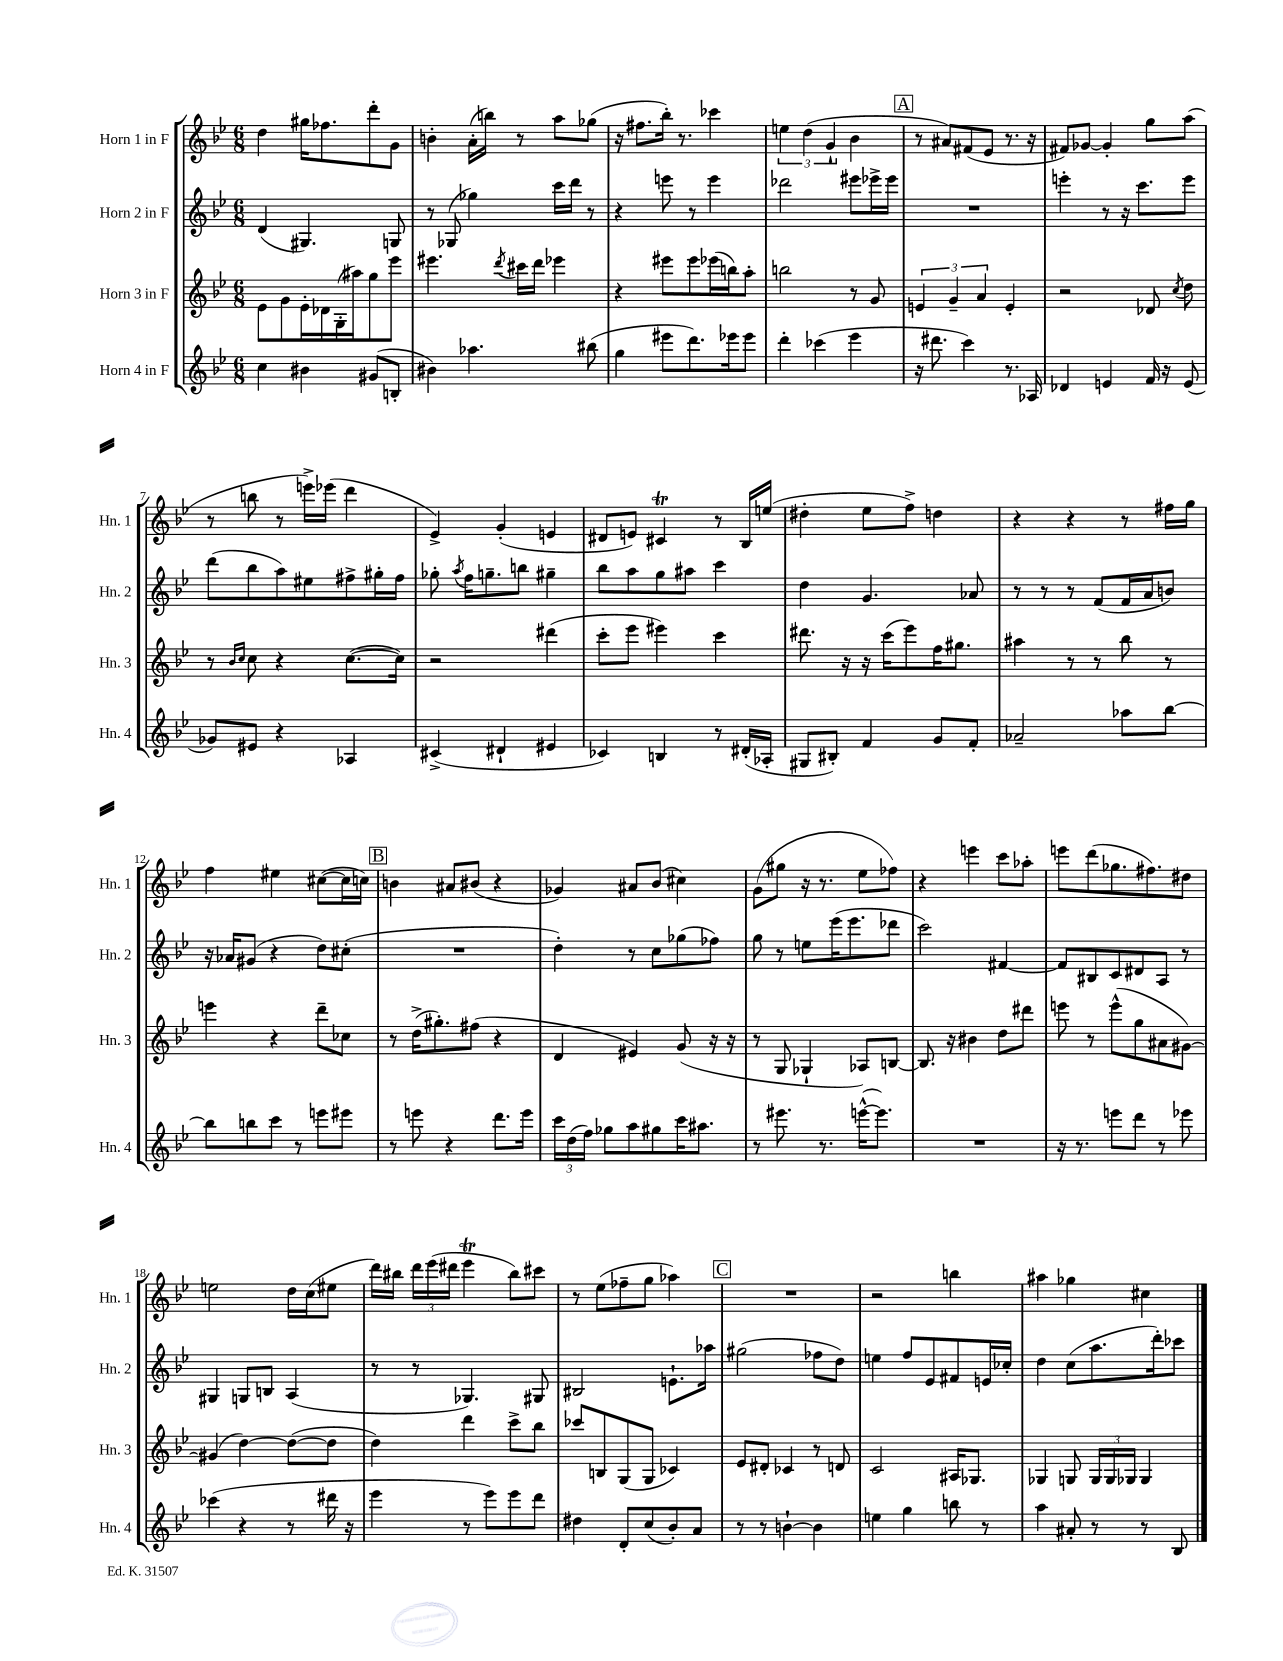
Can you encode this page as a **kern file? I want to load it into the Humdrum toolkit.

**kern	**kern	**kern	**kern
*staff4	*staff3	*staff2	*staff1
*clefG2	*clefG2	*clefG2	*clefG2
*k[b-e-]	*k[b-e-]	*k[b-e-]	*k[b-e-]
*M6/8	*M6/8	*M6/8	*M6/8
4cc	8e-	(4d	4dd
.	8g	.	.
4b#	16e-'	4.G#)	16gg#
.	16d-	.	8.ff-
.	(16G'	.	.
.	16aa#)	.	.
(8g#	8gg	.	8ddd'
8B'	8eee-	8G	8g
=	=	=	=
4b#)	4.eee#	8r	4b'
.	.	(8G-	.
4.aa-	.	4gg-)	(16a'
.	.	.	16bb)
.	8qddd	.	.
.	16ccc#	.	8r
.	16ddd	.	.
.	4eee-	16ccc	8aa
.	.	16ddd	.
(8bb#	.	8r	(8gg-
=	=	=	=
4gg	4r	4r	16r
.	.	.	8.ff#
8eee#	8eee#	8eee	16bb-')
.	.	.	8.r
8.ddd)	8eee#	8r	.
.	(16eee-	4eee	4ccc-
16eee-	16bb)	.	.
8eee-	8aa'	.	.
=	=	=	=
4ddd'	2bb	2ddd-	6ee
.	.	.	(6dd
(4ccc-	.	.	.
.	.	.	6g`
4eee-	8r	8eee#	4b-
.	8g	16eee-^	.
.	.	16eee-	.
=	=	=	=
16r	6e	2.r	8r
8.ddd#	.	.	.
.	.	.	8a#)
.	6g~	.	.
4ccc)	.	.	(8f#
.	6a	.	.
.	.	.	8e-
8.r	4e'	.	8.r
16A-	.	.	16r
=	=	=	=
4d-	2r	4eee'	8f#)
.	.	.	[8g-
4e	.	8r	4g-']
.	.	16r	.
.	.	8.ccc	.
16f	8d-	.	8gg
16r	.	.	.
.	8qcc	.	.
(8e	8dd	8eee	(8aa
=	=	=	=
8g-)	8r	(8ddd	8r
.	16qqb-	.	.
.	16qqcc	.	.
8e#	8cc	8bb-	8bb
4r	4r	8aa)	8r
.	.	8ee#	16eee^)
.	.	.	(16eee-
4A-	([8.cc	8ff#^	4ddd
.	.	16gg#'	.
.	16cc])	16ff#	.
=	=	=	=
(4c#^	2r	8gg-'	4e-^)
.	.	8qaa	.
.	.	16ff	.
.	.	8.gg~	.
4d#`	.	.	(4g'
.	.	8bb	.
4e#	(4ddd#	4gg#~	4e
=	=	=	=
4c-)	8ccc'	8bb-	8d#
.	8eee-	8aa	8e)
4B	4eee#)	8gg	4c#
.	.	8aa#	.
8r	4ccc	4ccc	8r
(16d#'	.	.	16B-
16A-'	.	.	(16ee
=	=	=	=
8G#	8.ddd#	4dd	4dd#'
8B#')	.	.	.
.	16r	.	.
4f	16r	4.g	8ee-
.	(16ccc	.	.
.	8eee-)	.	8ff^)
8g	16ff	.	4dd
.	8.gg#	.	.
8f'	.	8a-	.
=	=	=	=
2a-~	4aa#	8r	4r
.	.	8r	.
.	8r	8r	4r
.	8r	(8f	.
8aa-	8bb-	16f	8r
.	.	16a	.
[8bb-	8r	8b)	16ff#
.	.	.	16gg
=	=	=	=
8bb-]	4eee	16r	4ff
.	.	16a-	.
8bb	.	(8g#	.
8ccc	4r	4r	4ee#
8r	.	.	.
8eee	8ddd~	8dd)	([8cc#
8eee#	8cc-	(8cc#'	16cc#]
.	.	.	16cc)
=	=	=	=
8r	8r	2.r	4b
8eee	(16dd^	.	.
.	8.gg#')	.	.
4r	.	.	8a#
.	(8ff#	.	(8b#
8.ddd	4r	.	4r
16eee	.	.	.
=	=	=	=
24ccc	4d	4dd')	4g-)
(24dd	.	.	.
24ff)	.	.	.
8gg-	.	.	.
8aa	4e#)	8r	8a#
8gg#	.	8cc	(8b-
16ccc	(8g	(8gg-	4cc#)
8.aa#	.	.	.
.	16r	8ff-)	.
.	16r	.	.
=	=	=	=
8r	8r	8gg	(8g
8.eee#	8G	8r	8gg#
.	4G-`	8ee	16r
8.r	.	.	8.r
.	.	(16eee-	.
.	.	8.eee-	.
([16eee^^	8A-)	.	8ee-
8.eee])	.	.	.
.	[8B	8ddd-	8ff-)
=	=	=	=
2.r	8.B]	2ccc)	4r
.	16r	.	.
.	4b#	.	4eee
.	8dd	[4f#	8ccc
.	8ddd#	.	8aa-'
=	=	=	=
16r	8eee	8f#]	8eee
8.r	.	.	.
.	8r	8B#	(8ddd
8eee	(8eee^^	8c	8.gg-
8ddd	8gg	8d#	.
.	.	.	8.ff#)
8r	8a#	8A	.
8eee-	[8g#)	8r	8dd#
=	=	=	=
(4ccc-	(4g#]	4G#	2ee
4r	[4dd)	8G	.
.	.	8B	.
8r	(8dd_	(4A	16dd
.	.	.	(16cc
16ddd#	8dd]	.	8ee#
16r	.	.	.
=	=	=	=
4eee-	4dd)	8r	16ddd)
.	.	.	16bb#
.	.	8r	24ddd
.	.	.	(24eee-
.	.	.	24ddd#
8r	4ddd	4.G-)	4eee-
8eee-)	.	.	.
8eee-	8ccc^	.	8bb#)
8ddd	8bb-	8G#	8ccc#
=	=	=	=
4dd#	8ccc-	2B#	8r
.	8B	.	(8ee-
8d'	(8G	.	8ff-~
(8cc	8G	.	8gg
8b-')	4c-)	8.e`	4aa-)
8a	.	.	.
.	.	16aa-	.
=	=	=	=
8r	8e-	(2gg#	2.r
8r	8d#'	.	.
[4b`	4c-	.	.
4b]	8r	8ff-	.
.	8d	8dd)	.
=	=	=	=
4ee	2c	4ee	2r
4gg	.	8ff	.
.	.	8e-	.
8bb	16A#	8f#	4bb
.	8.G-	.	.
8r	.	16e	.
.	.	16cc-'	.
=	=	=	=
4aa	4G-	4dd	4aa#
8a#'	8G	(8cc	4gg-
8r	24G	8.aa	.
.	24G	.	.
.	24G-	.	.
8r	4G-	.	4cc#
.	.	16ddd')	.
8B-	.	8ccc-	.
==	==	==	==
*-	*-	*-	*-
